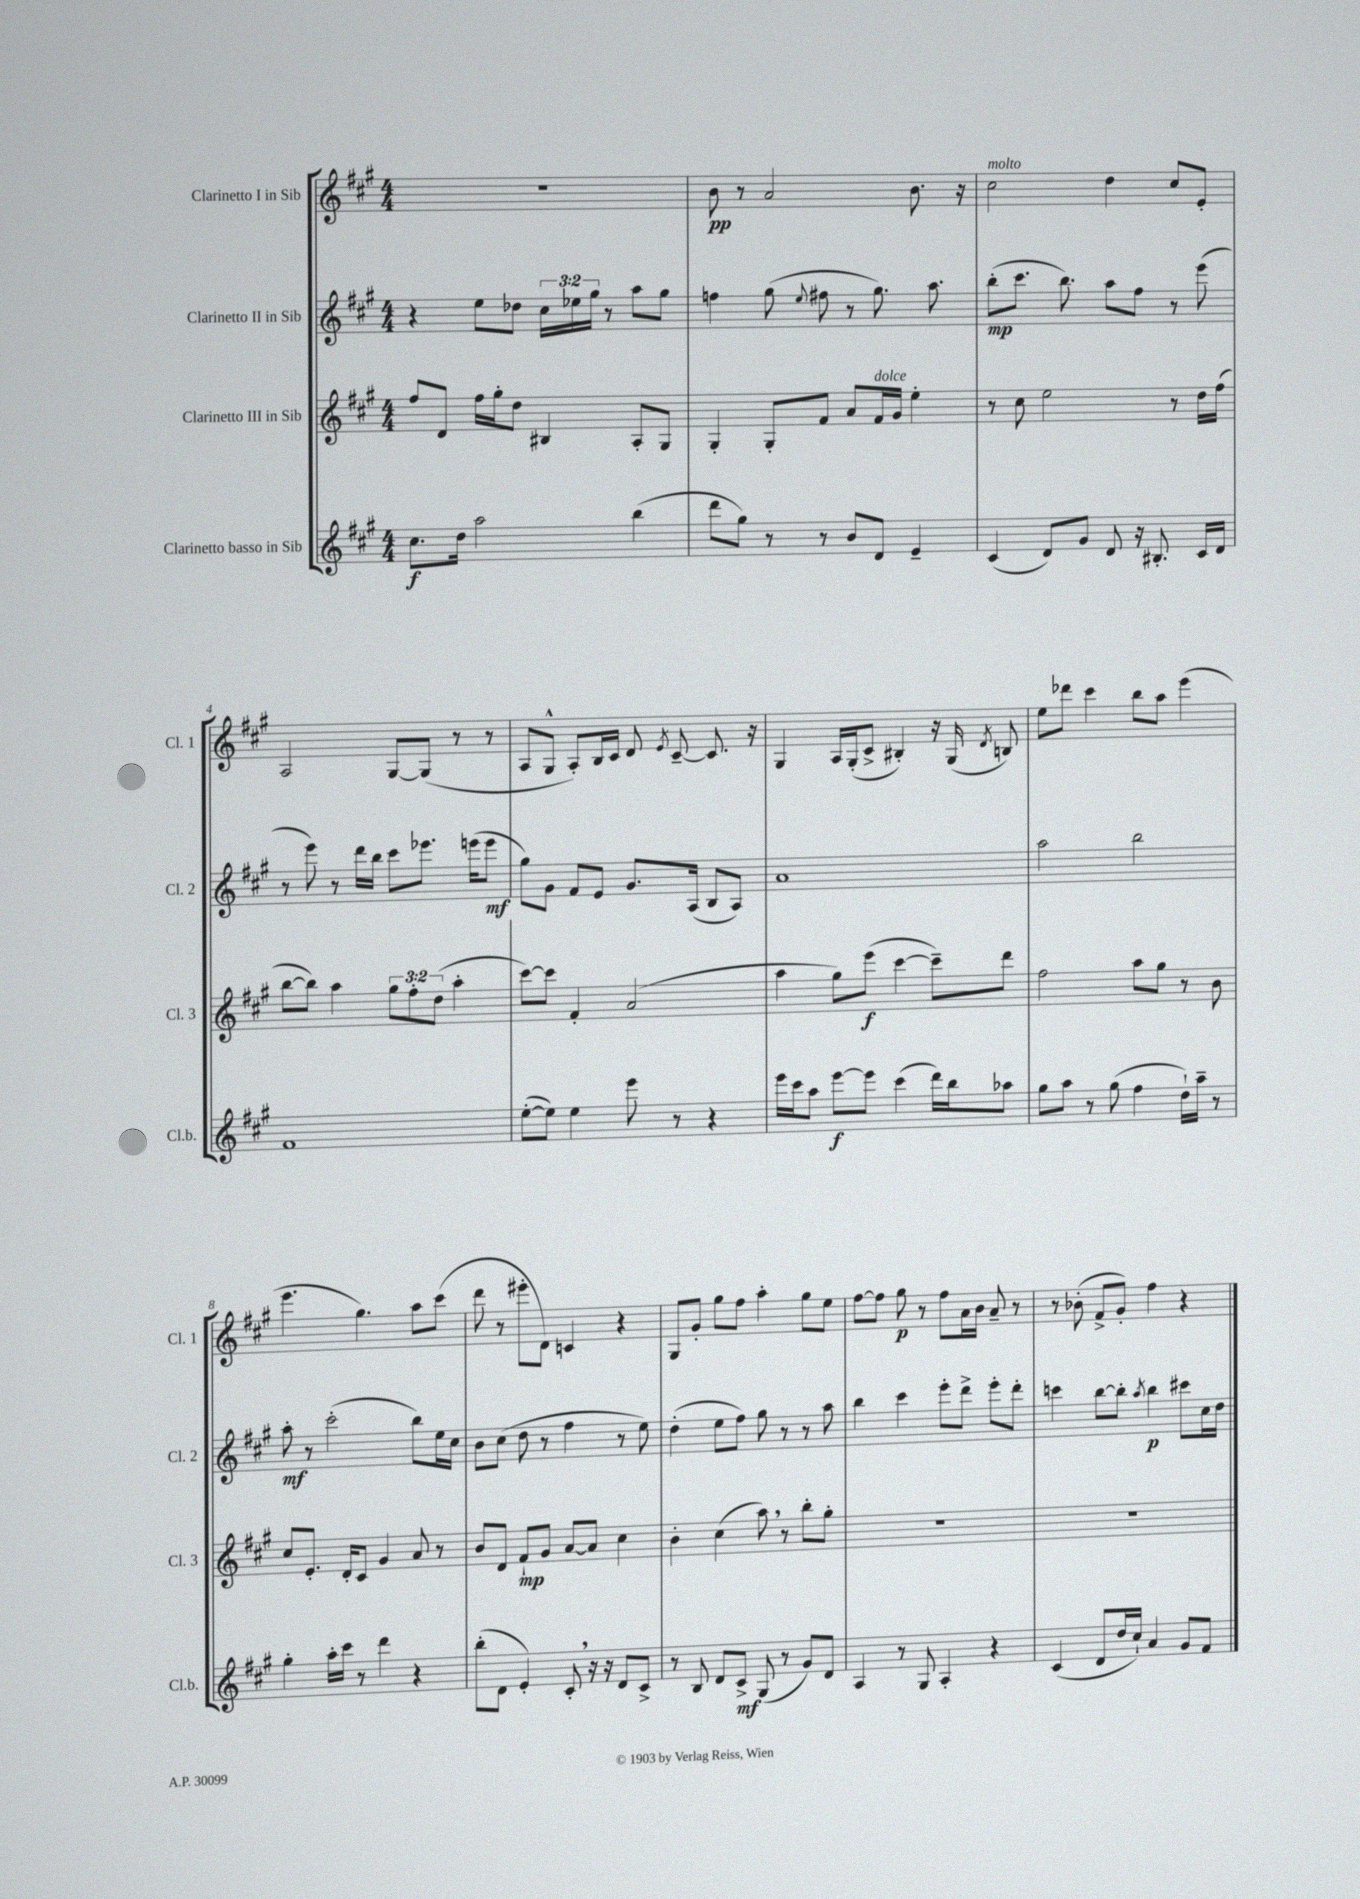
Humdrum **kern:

**kern	**kern	**kern	**kern
*staff4	*staff3	*staff2	*staff1
*clefG2	*clefG2	*clefG2	*clefG2
*k[f#c#g#]	*k[f#c#g#]	*k[f#c#g#]	*k[f#c#g#]
*M4/4	*M4/4	*M4/4	*M4/4
8.cc#\L	8ff#/L	4r	1r
.	8d/J	.	.
16dd\Jk	.	.	.
2aa\	16ff#\LL	8ee\L	.
.	16gg#'\J	.	.
.	8dd\J	8dd-\J	.
.	4B#/	24cc#\LL	.
.	.	24ee-\	.
.	.	24gg#\JJ	.
.	.	8r	.
(4bb\	8A'/L	8aa\L	.
.	8G#/J	8gg#\J	.
=	=	=	=
8ddd\L	4G#'/	4ff\	8b\
8gg#\J)	.	.	8r
8r	8G#'/L	(8gg#\	2a/
.	.	8qqee/	.
8r	8f#/J	8ff#\	.
8b/L	8a/L	8r	.
8d/J	16f#/L	8.gg#\)	.
.	16g#/JJ	.	.
4e~/	4ee'\	.	8.b\
.	.	8.aa\	.
.	.	.	16r
=	=	=	=
(4c#/	8r	(8bb'\L	2cc#\
.	8cc#\	8.ccc#\J	.
8d/L)	2ee\	.	.
.	.	8.bb\)	.
8g#/J	.	.	.
8d/	.	8aa\L	4dd\
16r	.	8ff#\J	.
8.B#'/	.	.	.
.	8r	8r	8cc#/L
16c#/LL	16dd\LL	(8eee\	8e'/J
16d/JJ	(16ff#\JJ	.	.
=	=	=	=
1f#	[8bb\L	8r	2A/
.	8bb\]J)	8eee\)	.
.	4aa\	8r	.
.	.	16ddd\LL	.
.	.	16bb\JJ	.
.	12gg#\L	8ccc#\L	[8G#/L
.	12ff#'\	.	.
.	.	8.eee-\J	(8G#/]J
.	(12dd\J	.	.
.	4aa'\	.	8r
.	.	(16eee\LK	.
.	.	8eee\J	8r
=	=	=	=
([8ee'\L	[8ccc#\L)	8gg#\L)	8A/L
8ee\]J)	8ccc#\]J	8g#\J	8G#^^/J
4ee\	4f#'/	8f#/L	8A'/L)
.	.	8e/J	16B/L
.	.	.	16c#/JJ
8eee\	(2a/	8.g#/L	8d/
.	.	.	8qe/
8r	.	.	[8c#~/
.	.	(16A/Jk	.
4r	.	8B/L	8.c#/]
.	.	8A/J)	.
.	.	.	16r
=	=	=	=
16eee\LL	4aa\	1a	4G#/
16ccc#\J	.	.	.
8aa\J	.	.	.
[8eee\L	8gg#\L)	.	16A/LL
.	.	.	(16G#'/J
8eee\]J	(8eee\J	.	8c#^/J
(4ccc#\	[4ccc#\	.	4B#'/)
16ddd\LL)	8ccc#~\]L)	.	16r
16bb\J	.	.	(16G#/
.	.	.	8qd/
8aa-\J	8ddd\J	.	8B/)
=	=	=	=
8gg#\L	2ff#\	2aa\	8ee\L
8aa\J	.	.	8ddd-\J
8r	.	.	4ccc#\
(8gg#\	.	.	.
4ff#\	8aa\L	2bb\	8bb\L
.	8gg#\J	.	8aa\J
16dd`\LL)	8r	.	(4eee\
16aa~\JJ	.	.	.
8r	8b\	.	.
=	=	=	=
4gg#'\	8cc#/L	8aa'\	4.eee\
.	8.e'/J	8r	.
16aa'\LL	.	(2ccc#'\	.
16ccc#\JJ	16d'/LK	.	.
8r	8c#/J	.	4.gg#\)
4ddd\	4g#/	.	.
4r	8a/	8bb\L)	8aa\L
.	8r	16ee\L	(8ccc#\J
.	.	16cc#\JJ	.
=	=	=	=
(8bb'\L	8b/L	8b\L	8ddd\
8d\J	8d/J	(8cc#\J	8r
4e'/)	8f#`/L	8dd\	8eee#'\L
.	8g#/J	8r	8d\J)
8c#'/	[8a/L	4ff#\	4c/
16r	8a/]J	.	.
16r	.	.	.
8d/L	4cc#\	8r	4r
8c#^/J	.	8ee\)	.
=	=	=	=
8r	4b'\	(4dd'\	8G#/L
8B/	.	.	8g#'/J
8d/L	(4cc#\	8ee\L	8gg#\L
8c#^/J	.	8ff#\J)	8ff#\J
(8G#/	8aa\)	8gg#\	4aa'\
8r	8r	8r	.
8g#/L)	8bb'\L	8r	8gg#\L
8d/J	8gg#'\J	8aa\	8ee\J
=	=	=	=
4A/	1r	4bb\	[8ff#\L
.	.	.	8ff#\]J
8r	.	4ccc#\	8gg#\
8G#/	.	.	8r
4A'/	.	8eee'\L	8ff#\L
.	.	8ddd^\J	16a\L
.	.	.	16b\JJ
4r	.	8eee'\L	8a~/
.	.	8ddd'\J	8r
=	=	=	=
(4c#/	1r	4ccc\	8r
.	.	.	(8b-'\
8d/L	.	[8bb\L	8f#^/L
16dd/L	.	8bb'\]J	8g#'/J)
16cc#`/JJ)	.	.	.
.	.	8qaa/	.
4a/	.	4bb\	4ff#\
8g#/L	.	8ccc#\L	4r
8f#/J	.	16cc#\L	.
.	.	16dd\JJ	.
==	==	==	==
*-	*-	*-	*-
